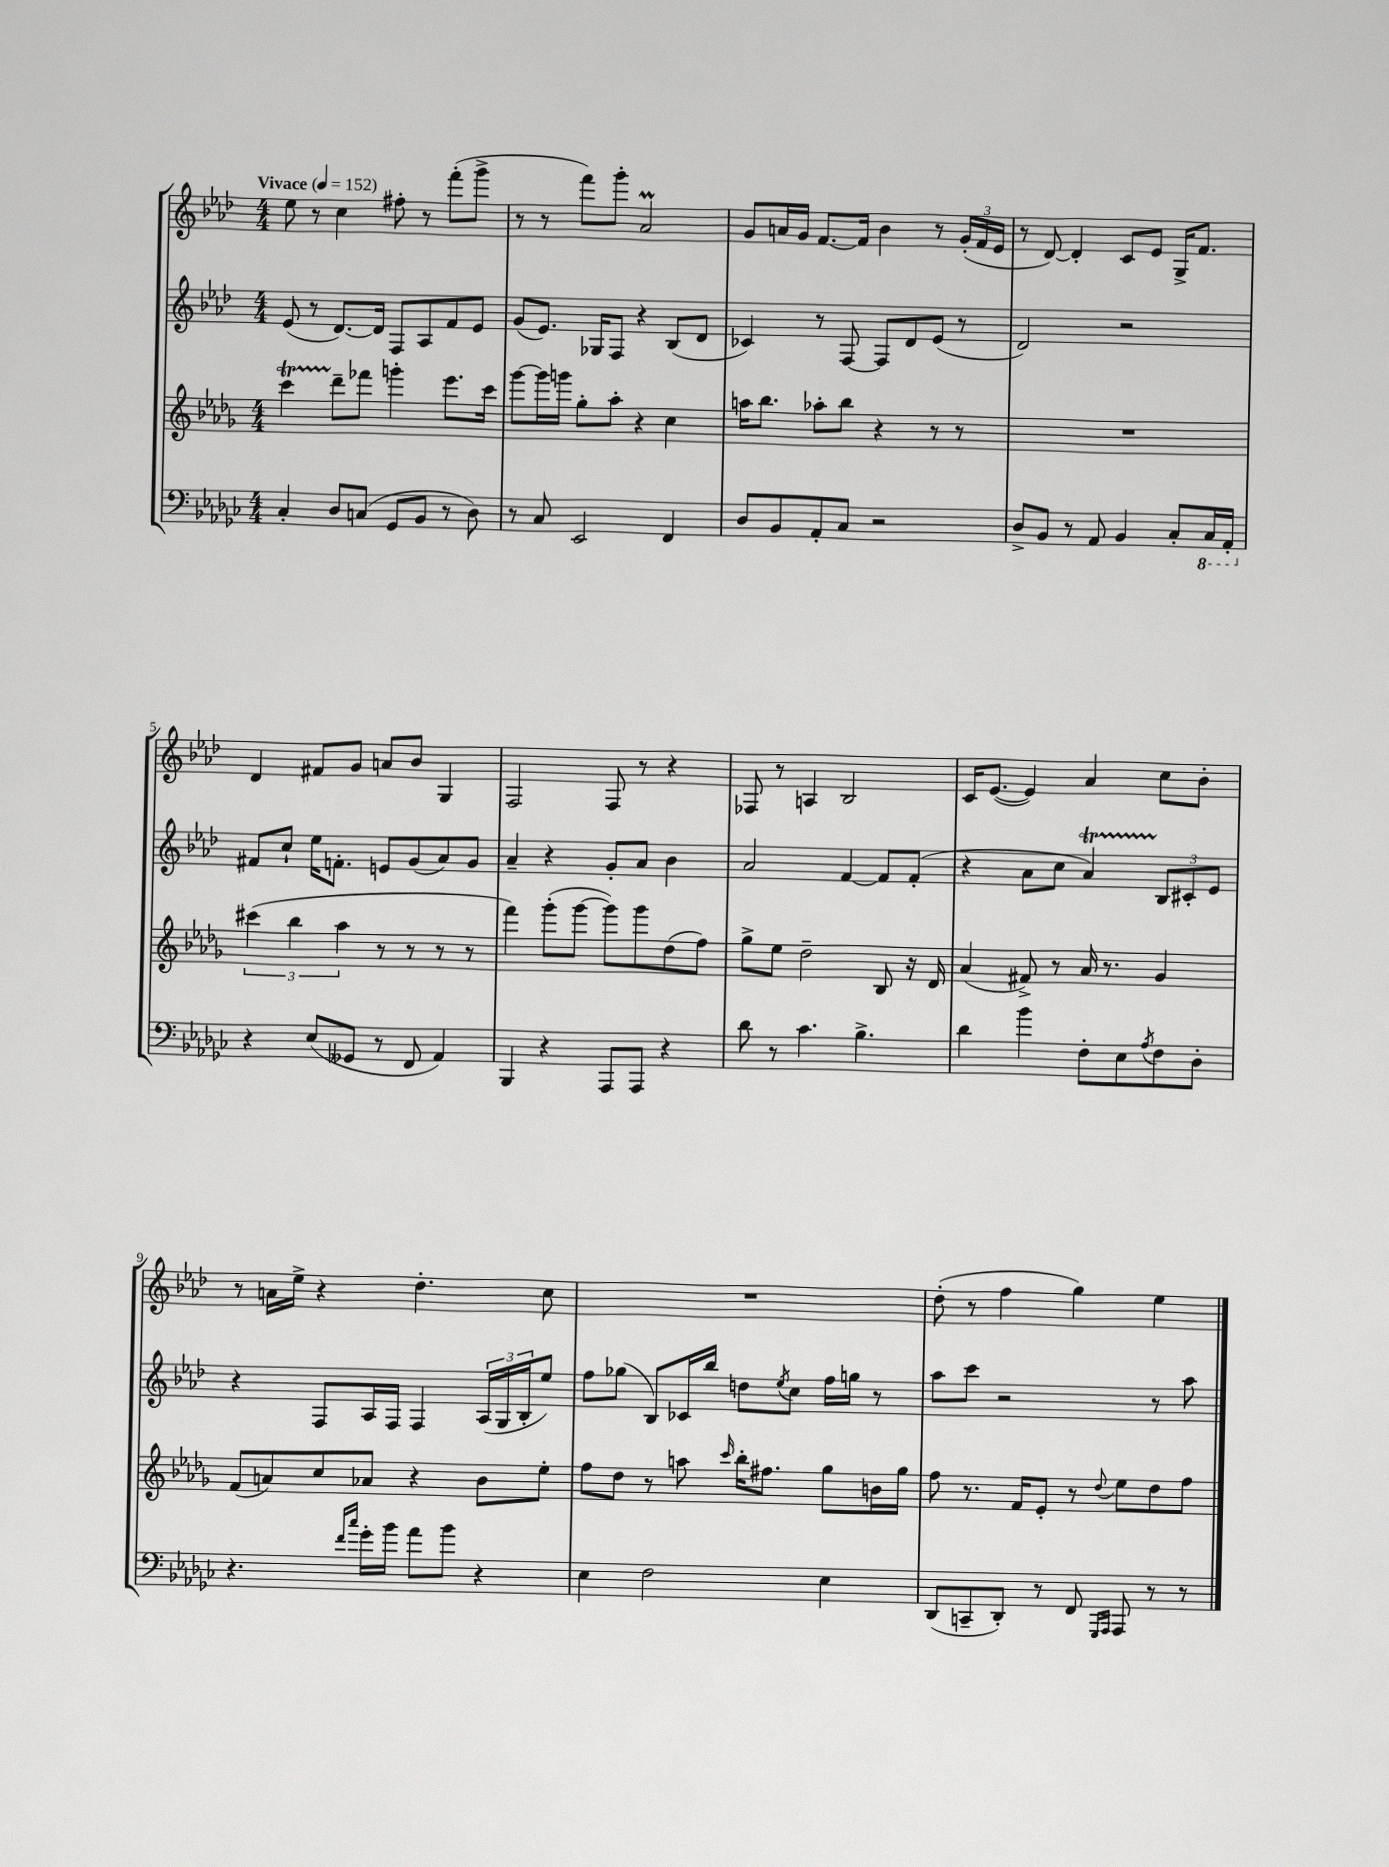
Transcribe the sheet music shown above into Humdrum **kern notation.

**kern	**kern	**kern	**kern
*staff4	*staff3	*staff2	*staff1
*clefF4	*clefG2	*clefG2	*clefG2
*k[b-e-a-d-g-c-]	*k[b-e-a-d-g-]	*k[b-e-a-d-]	*k[b-e-a-d-]
*M4/4	*M4/4	*M4/4	*M4/4
*MM152	*MM152	*MM152	*MM152
4C-'	4ccc	(8e-	8ee-
.	.	8r	8r
8D-	8ddd-~	[8.d-)	4cc
(8C	8fff-	.	.
.	.	16d-]	.
8GG-	4ggg'	8F	8ff#'
8BB-	.	8A-	8r
8r	8.eee-	8f	(8fff'
8D-)	.	8e-	8ggg^
.	16ccc	.	.
=	=	=	=
8r	[8ggg-	(8g	8r
8C-	16ggg-]	8.e-)	8r
.	16ggg	.	.
2EE-	8gg-'	.	8fff)
.	.	16G-	.
.	8aa-'	8F	8ggg'
.	4r	4r	2a-
4FF	4cc	(8B-	.
.	.	8d-	.
=	=	=	=
8D-	16aa	4c-)	8g
.	8.bb-	.	.
8BB-	.	.	16a
.	.	.	16g
8AA-'	8aa-'	8r	[8.f
8C-	8bb-	[8F	.
.	.	.	16f]
2r	4r	8F]	4b-
.	.	8d-	.
.	8r	(8e-	8r
.	8r	8r	(24g'
.	.	.	24f
.	.	.	24e-
=	=	=	=
8D-^	1r	2d-)	8r
8BB-	.	.	[8d-)
8r	.	.	4d-']
8AA-	.	.	.
4BB-	.	2r	8c
.	.	.	8e-
8C-'	.	.	16G^
.	.	.	8.f
16CC-	.	.	.
16AAA-'	.	.	.
=	=	=	=
4r	(6ccc#	8f#	4d-
.	.	8cc`	.
.	6bb-	.	.
(8E-	.	16ee-	8f#
.	.	8.f'	.
.	6aa-	.	.
8GG--	.	.	8g
8r	8r	8e	8a
8FF	8r	(8g	8b-
4AA-)	8r	8a-)	4G
.	8r	8g	.
=	=	=	=
4BBB-	4fff)	4a-~	2F
4r	(8ggg-'	4r	.
.	[8ggg-	.	.
8AAA-	8ggg-])	8g'	8F
8AAA-	8ggg-	8a-	8r
4r	(8dd-	4b-	4r
.	8ff)	.	.
=	=	=	=
8d-	8gg-^	2a-	8F-
8r	8ee-	.	8r
4.c-	2dd-~	.	4A
.	.	[4f	2B-
4.B-^	.	.	.
.	8B-	8f]	.
.	16r	(8f'	.
.	16d-	.	.
=	=	=	=
4d-	(4a-	4r	16c
.	.	.	([8.e-
4b-	8f#^)	8a-	4e-])
.	8r	8cc	.
8F'	16a-	4a-)	4a-
.	8.r	.	.
8E-	.	.	.
8qA-	.	.	.
8F	4g-	12B-	8cc
.	.	12c#'	.
8D-'	.	.	8b-'
.	.	12e-	.
=	=	=	=
4.r	(8f	4r	8r
.	8a)	.	16a
.	.	.	16ee-^
.	8cc	8F	4r
16qqf	.	.	.
16qqcc-	.	.	.
16g-'	8a-	16A-	.
16b-	.	16F	.
8a-	4r	4F	4.dd-'
8b-	.	.	.
4r	8b-	(24A-	.
.	.	24G	.
.	.	24B-'	.
.	8ee-'	8ee-)	8cc
=	=	=	=
4E-	8ff	8ff	1r
.	8dd-	(8gg-	.
2F	8r	8B-)	.
.	8aa	16c-	.
.	.	16bb-	.
.	16qqccc	.	.
.	16bb-'	8dd	.
.	8.ff#	.	.
.	.	8qee-	.
.	.	8cc	.
4E-	8gg-	16ff	.
.	.	16gg	.
.	16b	8r	.
.	16gg-	.	.
=	=	=	=
(8DD-	8ff	8aa-	(8dd-'
8CC~	8.r	8ccc	8r
8DD-')	.	2r	4ff
.	16f	.	.
8r	8e-'	.	.
8FF	8r	.	4gg)
16qqGGG-	.	.	.
16qqAAA-	8qqdd-	.	.
8AAA-	8ee-	.	.
8r	8dd-	8r	4ee-
8r	8ff	8aa-	.
==	==	==	==
*-	*-	*-	*-
